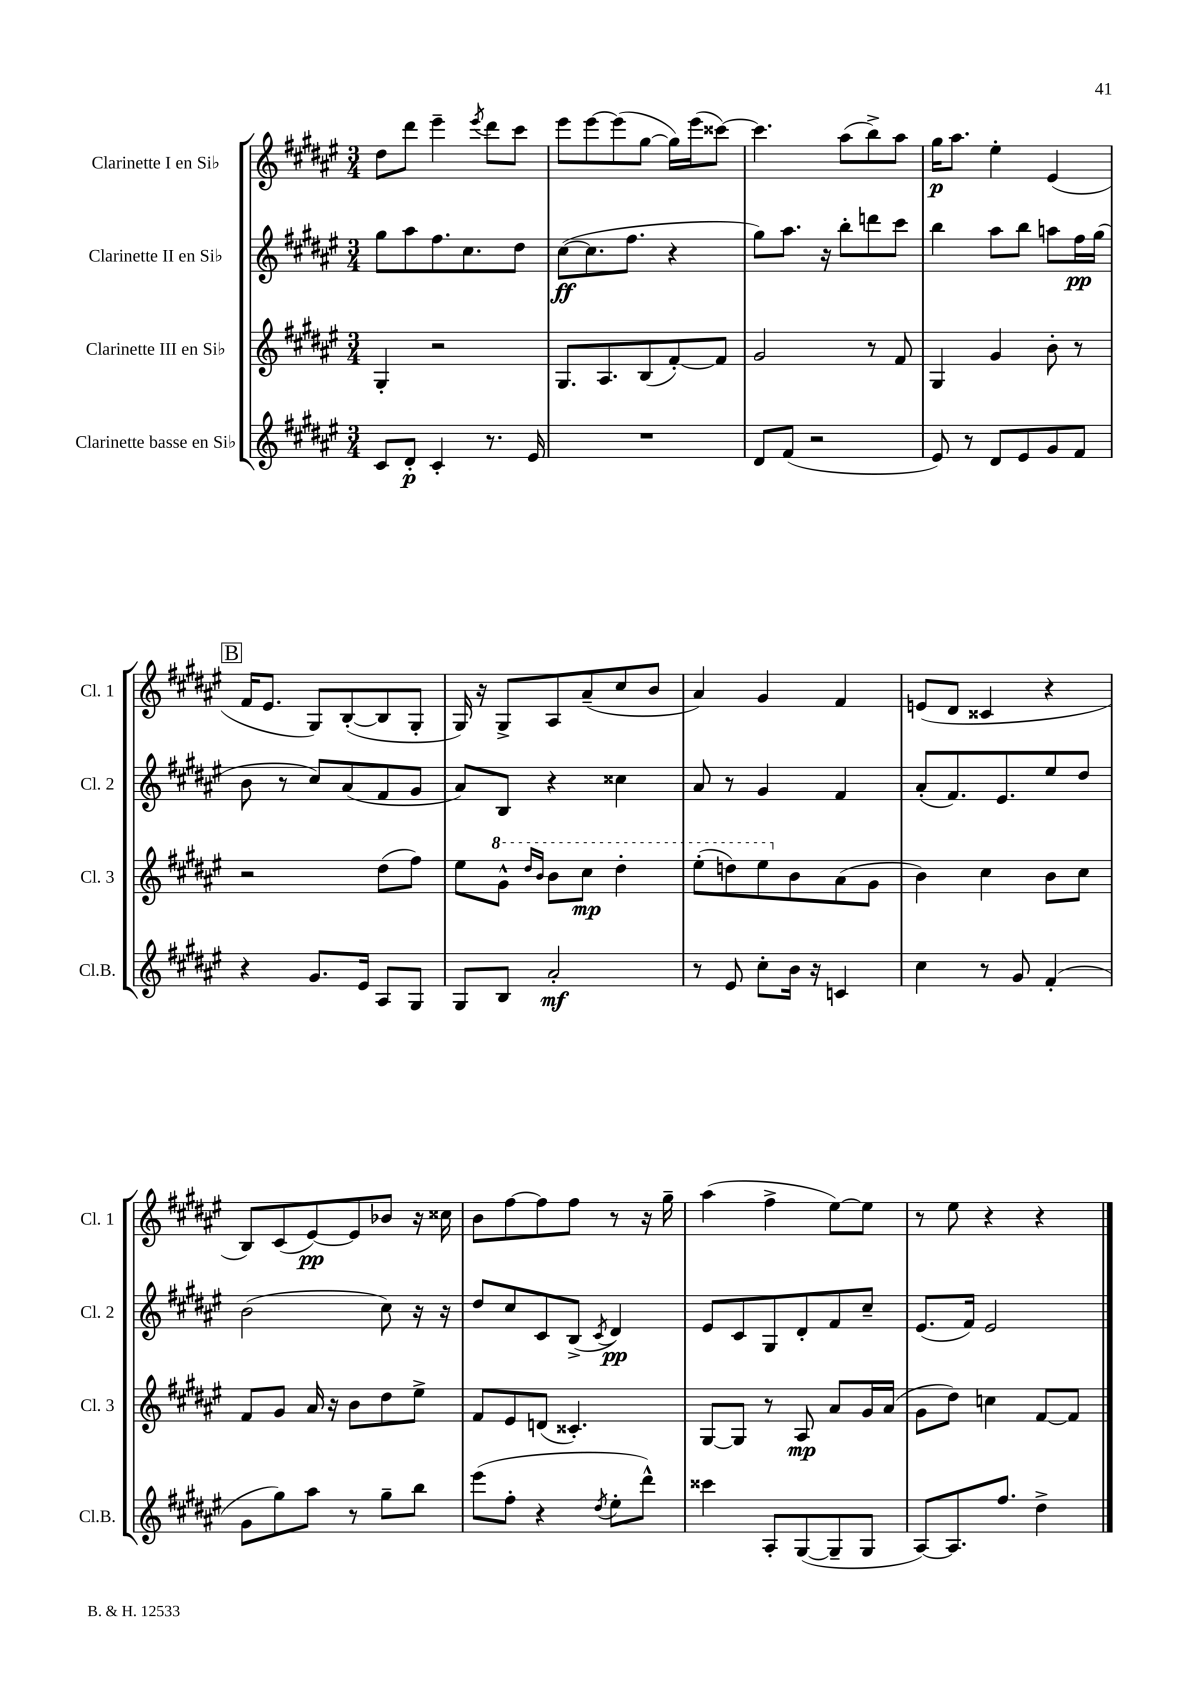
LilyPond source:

<<
\new StaffGroup <<
\new Staff = "s0" \with { instrumentName = "Clarinette I en Sib" shortInstrumentName = "Cl. 1" } {
    \clef treble \key fis \major \numericTimeSignature \time 3/4
    dis''8 dis'''8 eis'''4-- \acciaccatura { eis'''8 } dis'''8 cis'''8 |
    eis'''8 eis'''8~ eis'''8( gis''8~ gis''16) eis'''16( cisis'''8~) |
    cisis'''4. ais''8( b''8->) ais''8 |
    gis''16\p ais''8. eis''4-. eis'4( |
    \mark \markup { \box "B" } fis'16 eis'8. gis8) b8~-.( b8 gis8-. |
    gis16) r16 gis8-> ais8 ais'8--( cis''8 b'8 |
    ais'4) gis'4 fis'4 |
    e'8( dis'8 cisis'4 r4 |
    b8) cis'8( eis'8~\pp) eis'8 bes'8 r16 cisis''16 |
    b'8 fis''8~ fis''8 fis''8 r8 r16 gis''16-- |
    ais''4( fis''4-> eis''8~) eis''8 |
    r8 eis''8 r4 r4 \bar "|." |
}
\new Staff = "s1" \with { instrumentName = "Clarinette II en Sib" shortInstrumentName = "Cl. 2" } {
    \clef treble \key fis \major \numericTimeSignature \time 3/4
    gis''8 ais''8 fis''8. cis''8. dis''8 |
    cis''8~\ff( cis''8. fis''8. r4 |
    gis''8) ais''8. r16 b''8-. d'''8 cis'''8 |
    b''4 ais''8 b''8 a''8 fis''16\pp gis''16( |
    \mark \markup { \box "B" } b'8 r8 cis''8) ais'8( fis'8 gis'8 |
    ais'8) b8 r4 cisis''4 |
    ais'8 r8 gis'4 fis'4 |
    ais'8-.( fis'8.) eis'8. eis''8 dis''8 |
    b'2( cis''8) r16 r16 |
    dis''8 cis''8 cis'8 b8->( \acciaccatura { cis'8 } dis'4\pp) |
    eis'8 cis'8 gis8 dis'8-. fis'8 cis''8-- |
    eis'8.( fis'16) eis'2 \bar "|." |
}
\new Staff = "s2" \with { instrumentName = "Clarinette III en Sib" shortInstrumentName = "Cl. 3" } {
    \clef treble \key fis \major \numericTimeSignature \time 3/4
    gis4-. r2 |
    gis8. ais8. b8( fis'8~-.) fis'8 |
    gis'2 r8 fis'8 |
    gis4 gis'4 b'8-. r8 |
    \mark \markup { \box "B" } r2 dis''8( fis''8) |
    eis''8 \ottava #1 gis''8-^ \grace { dis'''16 b''16 } b''8 cis'''8\mp dis'''4-. |
    eis'''8-.( d'''8) eis'''8 \ottava #0 b'8 ais'8( gis'8 |
    b'4) cis''4 b'8 cis''8 |
    fis'8 gis'8 ais'16 r16 b'8 dis''8 eis''8-> |
    fis'8 eis'8 d'8( cisis'4.-.) |
    gis8~ gis8 r8 ais8\mp ais'8 gis'16 ais'16( |
    gis'8 dis''8) c''4 fis'8~ fis'8 \bar "|." |
}
\new Staff = "s3" \with { instrumentName = "Clarinette basse en Sib" shortInstrumentName = "Cl.B." } {
    \clef treble \key fis \major \numericTimeSignature \time 3/4
    cis'8 dis'8-.\p cis'4-. r8. eis'16 |
    R2. |
    dis'8 fis'8( r2 |
    eis'8) r8 dis'8 eis'8 gis'8 fis'8 |
    \mark \markup { \box "B" } r4 gis'8. eis'16 ais8 gis8 |
    gis8 b8 ais'2-.\mf |
    r8 eis'8 cis''8-. b'16 r16 c'4 |
    cis''4 r8 gis'8 fis'4-.( |
    gis'8 gis''8) ais''8 r8 gis''8-- b''8 |
    eis'''8( fis''8-. r4 \acciaccatura { dis''8 } eis''8-. dis'''8-^) |
    cisis'''4 ais8-. gis8~( gis8-- gis8 |
    ais8~) ais8. fis''8. dis''4-> \bar "|." |
}
>>
>>
\layout { \context { \Score \remove "Bar_number_engraver" } }
